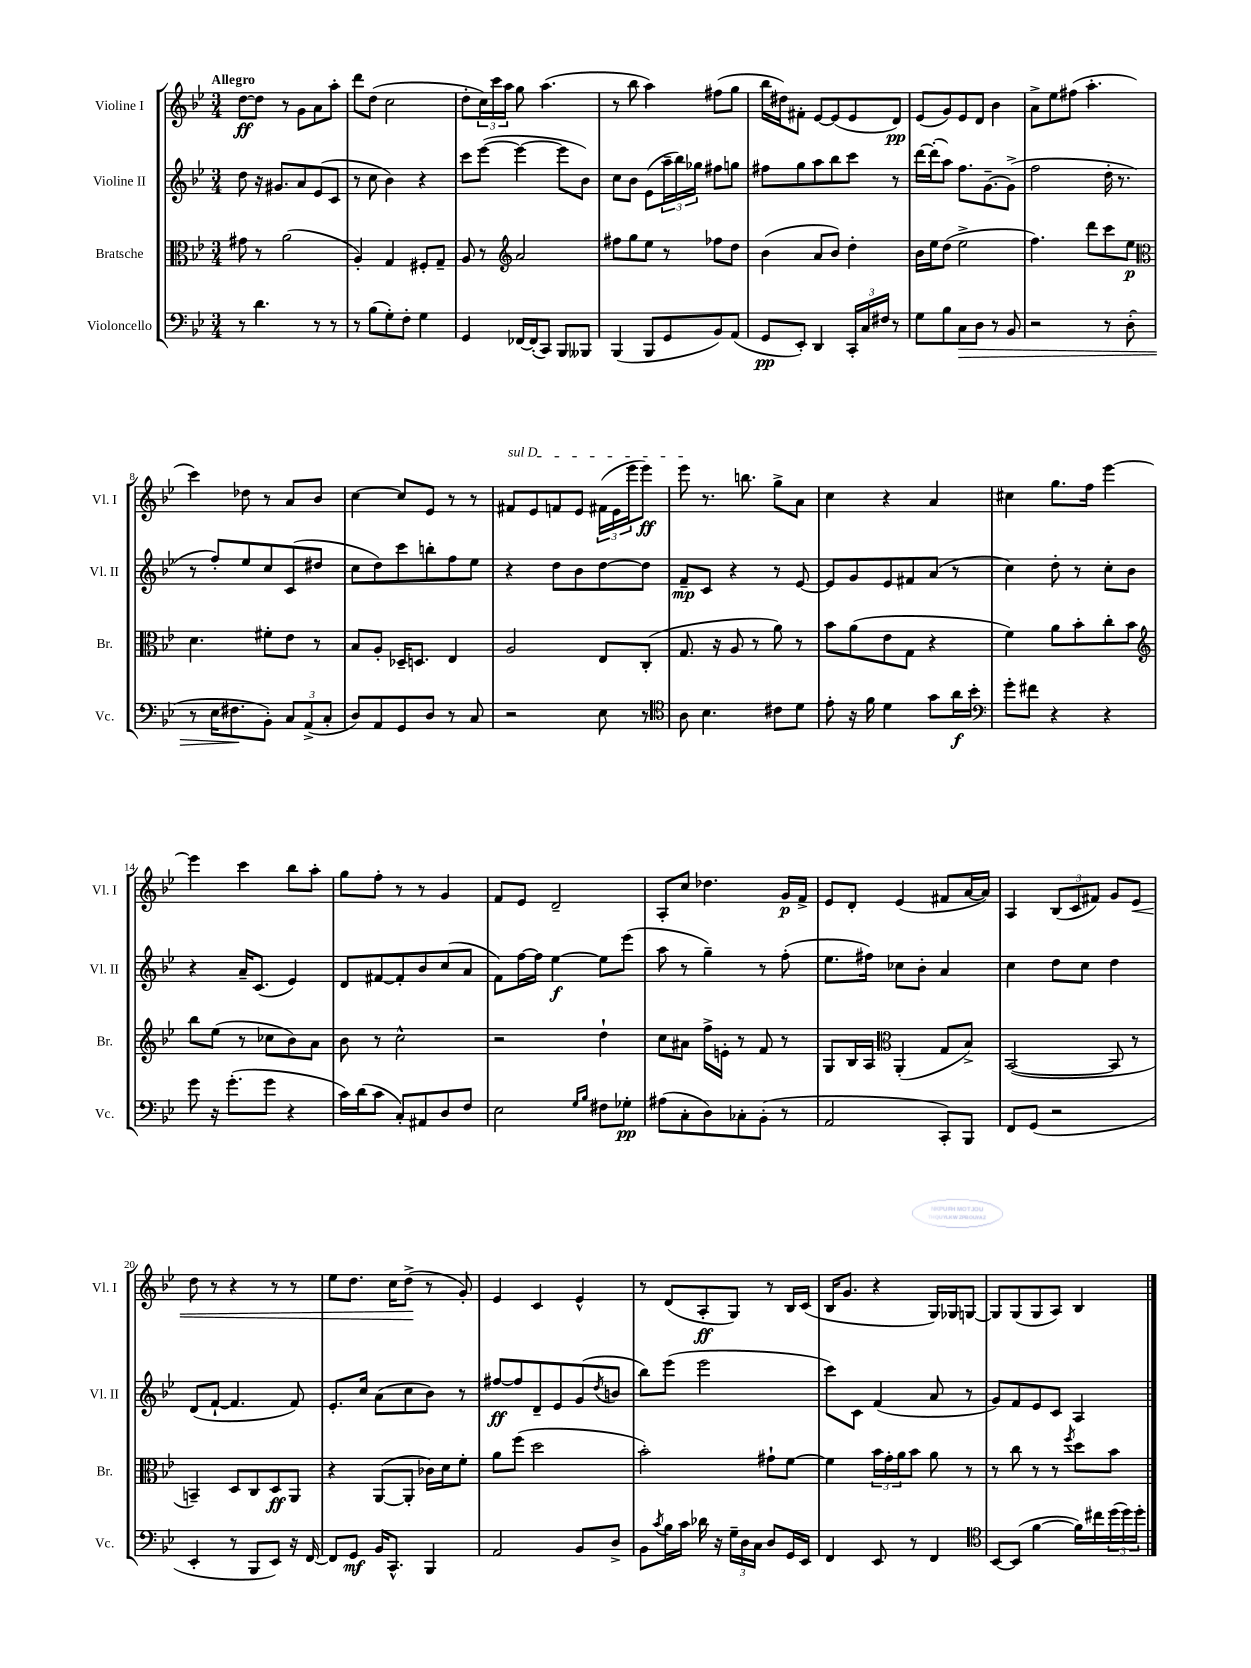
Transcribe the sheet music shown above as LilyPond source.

<<
\new StaffGroup <<
\new Staff = "s0" \with { instrumentName = "Violine I" shortInstrumentName = "Vl. I" } {
    \clef treble \key bes \major \numericTimeSignature \time 3/4 \tempo "Allegro"
    d''8~\ff d''8 r8 g'8 a'8 a''8-. |
    d'''8 d''8( c''2 |
    d''8-. \tuplet 3/2 { c''16) c'''16 a''16 } g''8 a''4.( |
    r8 bes''8 a''4) fis''8( g''8 |
    bes''16 dis''16) fis'8-. ees'8~ ees'8( ees'8 d'8\pp) |
    ees'8( g'8) ees'8 d'8 bes'4 |
    a'8-> ees''8 fis''8( a''4.-. |
    c'''4) des''8 r8 a'8 bes'8 |
    c''4~ c''8 ees'8 r8 r8 |
    \once \override TextSpanner.bound-details.left.text = \markup { \italic "sul D" } fis'8\startTextSpan ees'8 f'8 ees'8 \tuplet 3/2 { fis'16( ees'16 ees'''16 } ees'''8\ff) |
    ees'''8\stopTextSpan r8. b''8. g''8-> a'8 |
    c''4 r4 a'4 |
    cis''4 g''8. f''16 ees'''4~ |
    ees'''4 c'''4 bes''8 a''8-. |
    g''8 f''8-. r8 r8 g'4 |
    f'8 ees'8 d'2-- |
    a8-. c''8 des''4. g'16\p f'16-> |
    ees'8 d'8-. ees'4( fis'8 a'16~ a'16) |
    a4 \tuplet 3/2 { bes8( c'8 fis'8) } g'8 ees'8\< |
    d''8 r8 r4 r8 r8 |
    ees''8 d''8. c''16 d''8->\!( r8 g'8-.) |
    ees'4 c'4 ees'4-^ |
    r8 d'8( a8-.\ff g8) r8 bes16 c'16( |
    bes16 g'8. r4 g16) ges16 g8~ |
    g8 g8( g8 a8) bes4 \bar "|." |
}
\new Staff = "s1" \with { instrumentName = "Violine II" shortInstrumentName = "Vl. II" } {
    \clef treble \key bes \major \numericTimeSignature \time 3/4
    d''8 r16 gis'8. a'8 ees'8( c'8 |
    r8 c''8 bes'4) r4 |
    c'''8 ees'''8~( ees'''4~ ees'''8 bes'8) |
    c''8 bes'8 ees'8( \tuplet 3/2 { a''16-- bes''16) ges''16 } fis''8 g''8 |
    fis''8 g''8 a''8 bes''8 c'''8 r8 |
    d'''16~ d'''16-.( a''8) f''8. g'8.~-- g'8->( |
    f''2 d''16-. r8. |
    r8 f''8-.) ees''8 c''8 c'8( dis''8 |
    c''8 d''8) c'''8 b''8-. f''8 ees''8 |
    r4 d''8 bes'8 d''8~ d''8 |
    f'8--\mp c'8 r4 r8 ees'8~ |
    ees'8 g'8 ees'8 fis'8 a'8( r8 |
    c''4) d''8-. r8 c''8-. bes'8 |
    r4 a'16-- c'8.( ees'4) |
    d'8 fis'8~ fis'8-. bes'8 c''8( a'8 |
    f'8) f''16~ f''16 ees''4~\f ees''8 ees'''8( |
    a''8 r8 g''4--) r8 f''8-.( |
    ees''8. fis''16) ces''8 bes'8-. a'4 |
    c''4 d''8 c''8 d''4 |
    d'8( f'8~-! f'4. f'8) |
    ees'8.-. c''16 a'8( c''8 bes'8) r8 |
    fis''8~\ff fis''8 d'8-- ees'8 g'8( \acciaccatura { d''8 } b'8 |
    bes''8) ees'''8( ees'''2 |
    c'''8) c'8 f'4( a'8 r8 |
    g'8) f'8 ees'8 c'8 a4 \bar "|." |
}
\new Staff = "s2" \with { instrumentName = "Bratsche" shortInstrumentName = "Br." } {
    \clef alto \key bes \major \numericTimeSignature \time 3/4
    gis'8 r8 a'2( |
    a4-.) g4 fis8-. g8-- |
    a8 r8 \clef treble a'2 |
    fis''8 g''8 ees''8 r8 fes''8 d''8 |
    bes'4( a'8 bes'8) d''4-. |
    bes'16 ees''16 d''8( ees''2-> |
    f''4.) d'''8 c'''8 ees''8\p |
    \clef alto d'4. fis'8-. ees'8 r8 |
    bes8 a8-. des16-- d8. ees4 |
    a2 ees8 c8-.( |
    g8. r16 a8 r8 a'8) r8 |
    bes'8 a'8( ees'8 g8 r4 |
    f'4) a'8 bes'8-. c''8-. bes'8 |
    \clef treble bes''8 ees''8( r8 ces''8 bes'8) a'8 |
    bes'8 r8 c''2-^ |
    r2 d''4-! |
    c''8 ais'8 f''16-> e'16-. r8 f'8 r8 |
    g8 bes16 a16 \clef alto a,4-.( g8 bes8->) |
    bes,2~( bes,8 r8 |
    b,4--) d8 c8 d8\ff a,8 |
    r4 a,8~( a,8-. ces'16) d'16 f'8-. |
    a'8 f''8( d''2 |
    bes'2-.) gis'8-! f'8~ |
    f'4 \tuplet 3/2 { bes'16 g'16-. a'16 } bes'8 a'8 r8 |
    r8 c''8 r8 r8 \acciaccatura { f''8 } d''8 bes'8 \bar "|." |
}
\new Staff = "s3" \with { instrumentName = "Violoncello" shortInstrumentName = "Vc." } {
    \clef bass \key bes \major \numericTimeSignature \time 3/4
    r8 d'4. r8 r8 |
    r8 bes8( g8-.) f8-. g4 |
    g,4 fes,16~ fes,16-.( c,8) bes,,8 beses,,8 |
    bes,,4( bes,,8 g,8 bes,8) a,8( |
    g,8\pp ees,8-.) d,4 \tuplet 3/2 { c,16-. c16 fis16 } r8 |
    g8 bes8 c8\> d8 r8 bes,8 |
    r2 r8 d8-.( |
    r8 ees16 fis8.\! bes,8-.) \tuplet 3/2 { c8 a,8->( c8-. } |
    d8) a,8 g,8 d8 r8 c8 |
    r2 ees8 r8 |
    \clef tenor a8 bes4. cis'8 d'8 |
    ees'8-. r16 f'16 d'4 g'8 a'16\f bes'16-. |
    \clef bass g'8-. fis'8 r4 r4 |
    g'8 r16 g'8.-.( g'8 r4 |
    c'16) d'16( c'8 c8-.) ais,8 d8 f8 |
    ees2 \grace { g16 bes16 } fis8 ges8-.\pp |
    ais8( c8-. d8) ces8-. bes,8-.( r8 |
    a,2 c,8-.) bes,,8 |
    f,8 g,8( r2 |
    ees,4-. r8 bes,,8 ees,8) r16 f,16~ |
    f,8 g,8\mf bes,16 c,8.-^ bes,,4 |
    a,2 bes,8 d8-> |
    bes,8 \acciaccatura { c'8 } bes16 c'16 des'16 r16 \tuplet 3/2 { g16-- d16 c16 } d8 g,16 ees,16 |
    f,4 ees,8 r8 f,4 |
    \clef tenor bes,8~ bes,8( f'4~ f'16) cis''16 \tuplet 3/2 { d''16( d''16) d''16-. } \bar "|." |
}
>>
>>
